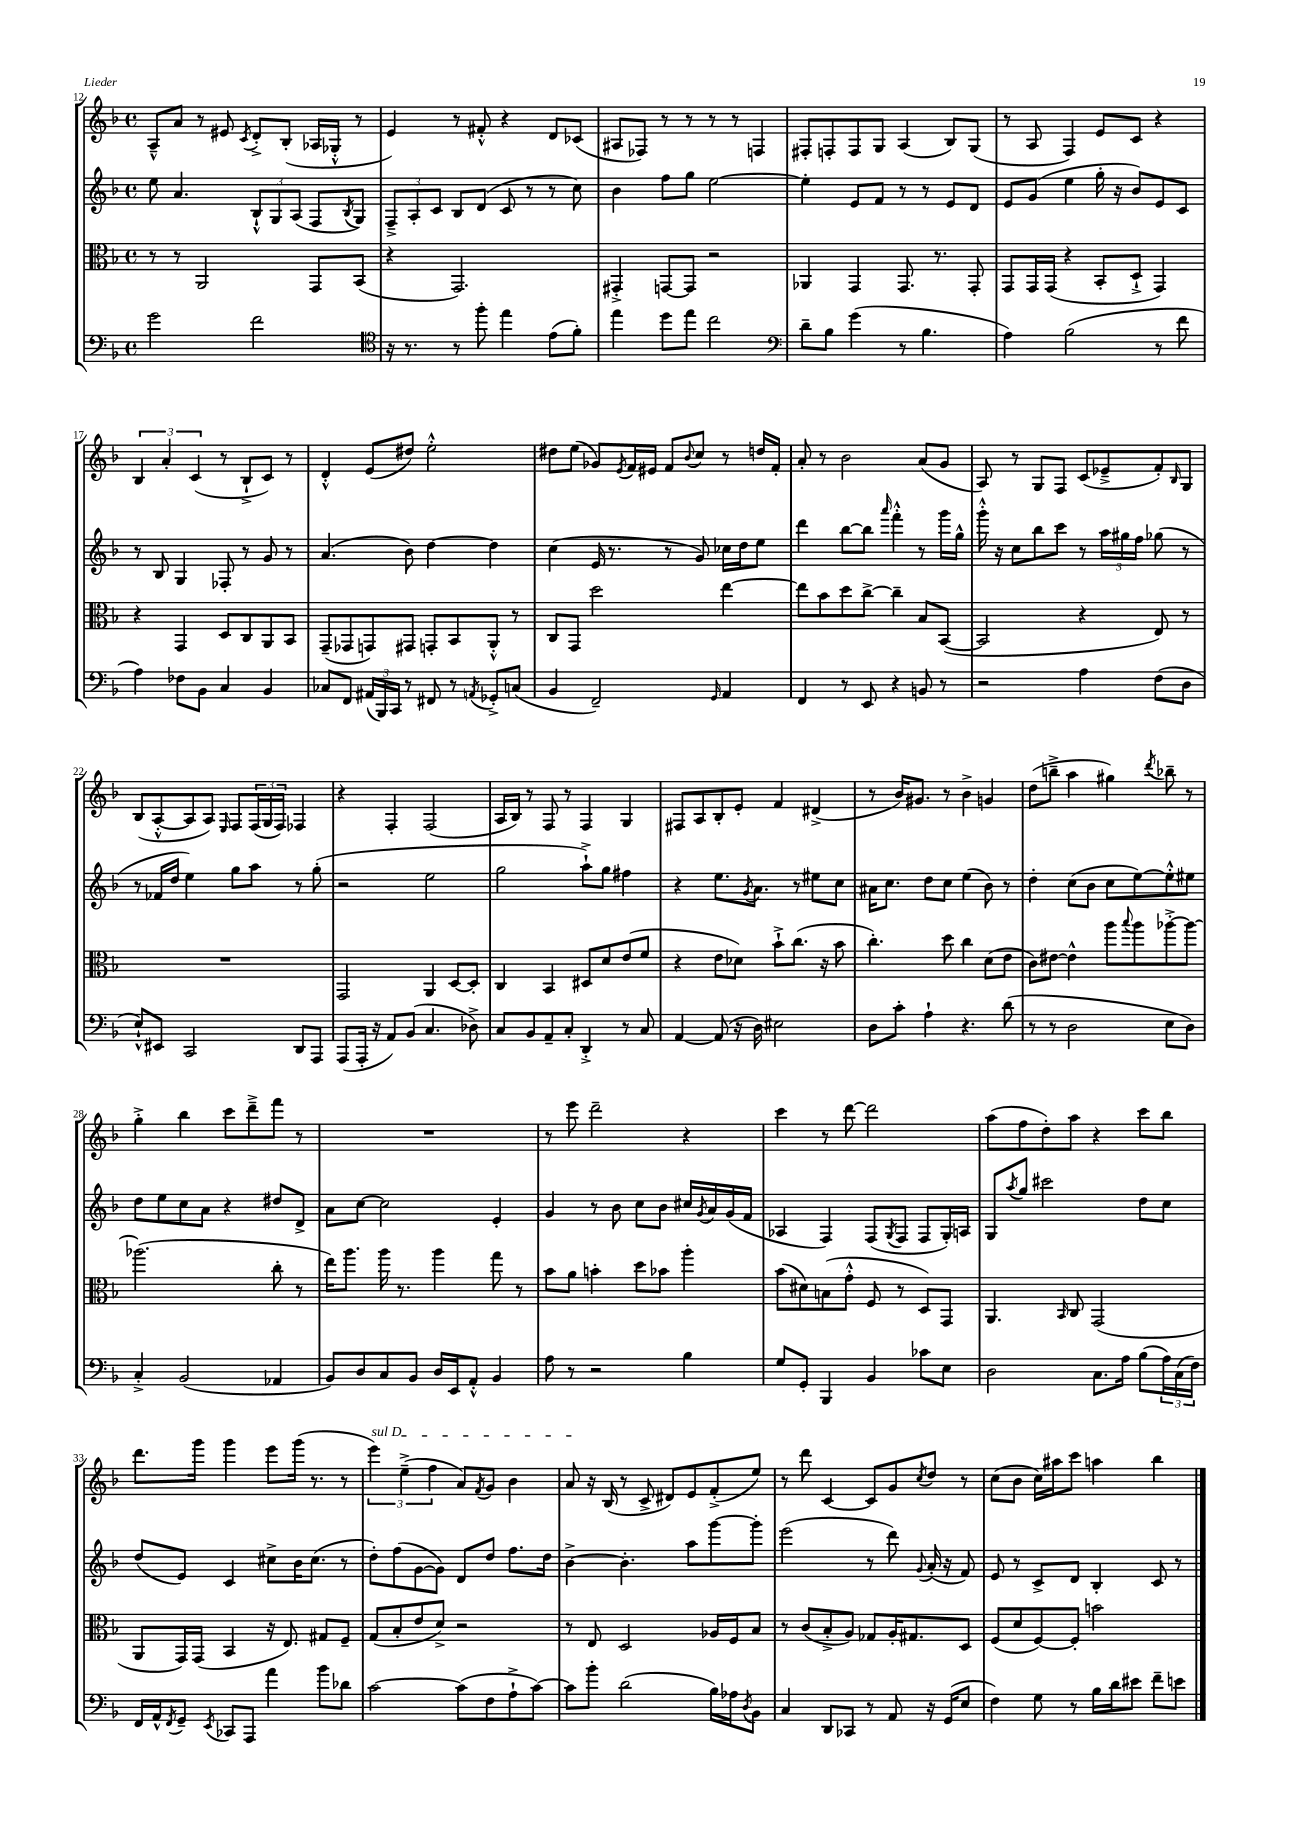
<<
\new StaffGroup <<
\new Staff = "s0" {
    \clef treble \key f \major \defaultTimeSignature \time 4/4
    a8---^ a'8 r8 eis'8 \acciaccatura { c'8 } d'8-.-> bes8-.( aes16 ges16-.-^ r8 |
    e'4) r8 fis'8-.-^ r4 d'8 ces'8( |
    ais8 fes8) r8 r8 r8 r8 f4 |
    fis8-. f8-. f8 g8 a4( bes8) g8( |
    r8 a8 f4) e'8 c'8 r4 |
    \tuplet 3/2 { bes4 a'4-. c'4( } r8 bes8-!-> c'8) r8 |
    d'4-.-^ e'8( dis''8) e''2-.-^ |
    dis''8 e''8( ges'8) \acciaccatura { e'8 } f'16 eis'16 f'8 \appoggiatura { bes'8 } c''8 r8 d''16 f'16-. |
    a'8-. r8 bes'2 a'8( g'8 |
    a8) r8 g8 f8 c'8( ees'8---> f'8-.) \grace { bes16 } g8 |
    bes8( a8~-.-^ a8 a8) \grace { e16 } f8 \tuplet 3/2 { f16( g16 f16) } fes4 |
    r4 f4-. f2( |
    a16 bes16) r8 f8 r8 f4 g4 |
    fis8 a8 bes8-. e'8-. f'4 dis'4->( |
    r8 bes'16) gis'8. r8 bes'4-> g'4 |
    d''8( b''8---> a''4 gis''4) \acciaccatura { d'''8 } bes''8-- r8 |
    g''4-.-> bes''4 c'''8 d'''8---> f'''8 r8 |
    R1 |
    r8 e'''8 d'''2-- r4 |
    c'''4 r8 d'''8~ d'''2 |
    a''8( f''8 d''8-.) a''8 r4 c'''8 bes''8 |
    d'''8. g'''16 g'''4 e'''8 g'''16( r8. r8 |
    \tuplet 3/2 { \once \override TextSpanner.bound-details.left.text = \markup { \italic "sul D" } e'''4\startTextSpan) e''4--->( f''4 } a'8) \acciaccatura { f'8 } g'8 bes'4 |
    a'8\stopTextSpan r16 bes16( r8 c'8-> dis'8) e'8 f'8-.->( e''8) |
    r8 d'''8 c'4~ c'8 g'8 \acciaccatura { c''8 } d''8 r8 |
    c''8( bes'8 c''16) ais''16 c'''8 a''4 bes''4 \bar "|." |
}
\new Staff = "s1" {
    \clef treble \key f \major \defaultTimeSignature \time 4/4
    e''8 a'4. \tuplet 3/2 { bes8-!-^ g8 a8( } f8 \acciaccatura { bes8 } g8) |
    \tuplet 3/2 { f8---> a8-. c'8 } bes8 d'8( c'8 r8 r8 c''8) |
    bes'4 f''8 g''8 e''2~ |
    e''4-. e'8 f'8 r8 r8 e'8 d'8 |
    e'8 g'8( e''4 g''16-. r16 bes'8) e'8 c'8 |
    r8 bes8 g4 fes8-. r8 g'8 r8 |
    a'4.( bes'8) d''4~ d''4 |
    c''4( e'16 r8. r8 g'8) ces''16 d''16 e''8 |
    d'''4 bes''8~ bes''8 \grace { a'''16 } f'''4-.-^ r8 g'''16 g''16-^ |
    g'''16-.-^ r16 c''8 bes''8 c'''8 r8 \tuplet 3/2 { a''16 gis''16 f''16 } ges''8( r8 |
    r8 fes'16 d''16 e''4) g''8 a''8 r8 g''8-.( |
    r2 e''2 |
    g''2 a''8-!->) g''8 fis''4 |
    r4 e''8. \acciaccatura { g'8 } a'8. r8 eis''8 c''8 |
    ais'16 c''8. d''8 c''8 e''4( bes'8) r8 |
    d''4-. c''8( bes'8 c''8 e''8~) e''8-.-^ eis''8 |
    d''8 e''8 c''8 a'8 r4 dis''8 d'8-> |
    a'8 c''8~ c''2 e'4-. |
    g'4 r8 bes'8 c''8 bes'8 cis''16 \acciaccatura { g'8 } a'16 g'16( f'16 |
    aes4 f4) f8( \acciaccatura { g8 } f8 f8 g16-.) a16 |
    g8 \acciaccatura { a''8 } g''8 cis'''2 d''8 c''8 |
    d''8( e'8) c'4 cis''8-> bes'16 cis''8.( r8 |
    d''8-.) f''8( g'8~ g'8) d'8 d''8 f''8. d''16 |
    bes'4~-> bes'4.-. a''8 g'''8~ g'''8-. |
    e'''2( r8 d'''8) \appoggiatura { g'8 } a'16-.( r16 f'8) |
    e'8 r8 c'8-> d'8 bes4-. c'8 r8 \bar "|." |
}
\new Staff = "s2" {
    \clef alto \key f \major \defaultTimeSignature \time 4/4
    r8 r8 a,2 g,8 bes,8( |
    r4 g,2.) |
    gis,4-.-> g,8~ g,8 r2 |
    aes,4 g,4 g,8. r8. g,8-. |
    g,8 g,16 g,16( r4 bes,8-. d8-!-> g,4) |
    r4 g,4 d8 c8 a,8 bes,8 |
    g,8--( ges,8 g,8) gis,8 g,8-. bes,8 a,8-.-^ r8 |
    c8 g,8 d''2 e''4~ |
    e''8 bes'8 d''8 c''8~-> c''4-- bes8 bes,8~( |
    bes,2 r4 e8) r8 |
    R1 |
    g,2 a,4 d8~ d8-. |
    c4 bes,4 dis8 d'8 e'8( f'8 |
    r4 e'8 des'8) bes'8-!-> c''8.( r16 bes'8 |
    c''4.-.) d''8 c''4 d'8( e'8 |
    c'8) eis'8~ eis'4-^ a''8 \appoggiatura { bes''8 } a''8 aes''8~-.-> aes''8~ |
    aes''2.( c''8-. r8 |
    e''16) a''8. a''16 r8. a''4 g''8 r8 |
    bes'8 a'8 b'4-. d''8 bes'8 a''4-. |
    bes'8( dis'8) b8( g'8-.-^ f8 r8 d8) g,8 |
    a,4. \grace { bes,16 } c8 g,2( |
    a,8 g,16) g,16( bes,4 r16 e8.) gis8 f8-- |
    g8( bes8-. e'8 d'8->) r2 |
    r8 e8 d2 aes16 f16 bes8 |
    r8 c'8( bes8-.-> a8) ges8 a16-. gis8. d8 |
    f8( d'8 f8~) f8-. b'2 \bar "|." |
}
\new Staff = "s3" {
    \clef bass \key f \major \defaultTimeSignature \time 4/4
    g'2 f'2 |
    \clef tenor r16 r8. r8 f''8-. e''4 e'8( f'8-.) |
    e''4 d''8 e''8 c''2 |
    \clef bass d'8-- bes8 g'4( r8 bes4. |
    a4) bes2( r8 f'8 |
    a4) fes8 bes,8 c4 bes,4 |
    ces8 f,8 \tuplet 3/2 { ais,16( bes,,16) c,16 } r8 fis,8 r8 \acciaccatura { a,8 } ges,8-.-> c8( |
    bes,4 f,2--) \grace { g,16 } a,4 |
    f,4 r8 e,8 r4 b,8 r8 |
    r2 a4 f8( d8 |
    e8-!-^) eis,8 c,2 d,8 a,,8 |
    a,,8( a,,16-. r16 a,8) bes,8( c4. des8->) |
    c8 bes,8 a,8-- c8-. d,4-.-> r8 c8 |
    a,4~ a,8( r16 d16) eis2 |
    d8 c'8-. a4-! r4. d'8( |
    r8 r8 d2 e8 d8) |
    c4-.-> bes,2( aes,4 |
    bes,8) d8 c8 bes,8 d16 e,16 a,8-.-^ bes,4 |
    a8 r8 r2 bes4 |
    g8 g,8-. bes,,4 bes,4 ces'8 e8 |
    d2 c8. a16 bes8( \tuplet 3/2 { a16) c16( f16) } |
    f,16 a,16-^ \acciaccatura { f,8 } g,8-- \acciaccatura { e,8 } ces,8 a,,8 a'4 bes'8 des'8 |
    c'2~ c'8( f8 a8-!-> c'8~) |
    c'8 bes'8-. d'2( bes16) aes16 \acciaccatura { d8 } bes,8 |
    c4 d,8 ces,8 r8 a,8 r16 g,16( e8 |
    f4) g8 r8 bes16 d'16 eis'8 f'8-- e'8 \bar "|." |
}
>>
>>
\layout { \context { \Score currentBarNumber = #12 } }
